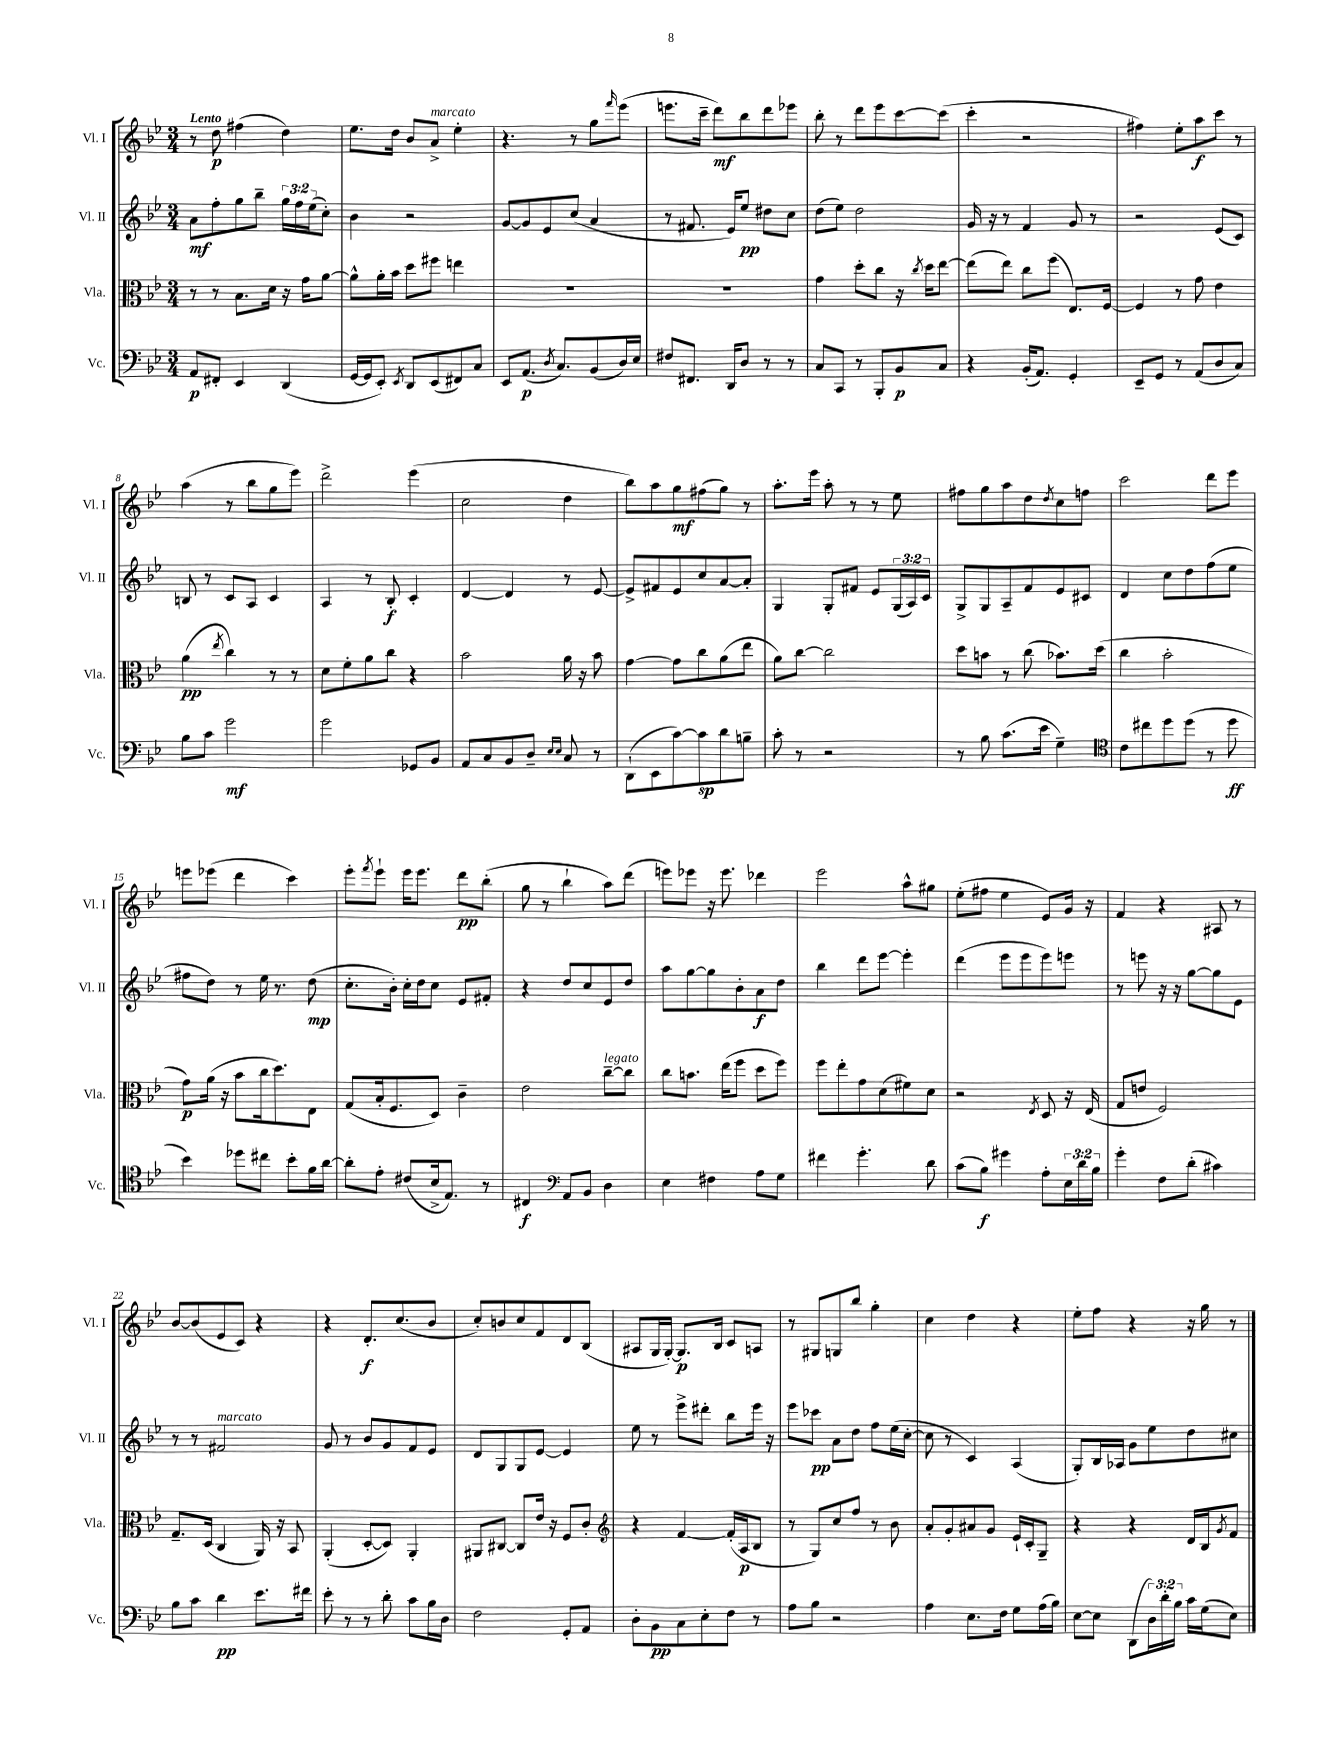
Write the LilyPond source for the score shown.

<<
\new StaffGroup <<
\new Staff = "s0" \with { instrumentName = "Vl. I" shortInstrumentName = "Vl. I" } {
    \clef treble \key bes \major \numericTimeSignature \time 3/4 \tempo "Lento"
    r8 d''8\p fis''4( d''4) |
    ees''8. d''16 bes'8 a'8->^\markup { \italic "marcato" } ees''4-. |
    r4. r8 g''8 \grace { f'''16 } ees'''8( |
    e'''8. c'''16-- d'''8\mf) bes''8 d'''8 ees'''8 |
    bes''8-. r8 d'''8 ees'''8 c'''8~ c'''8( |
    c'''4-. r2 |
    fis''4) ees''8-. a''8\f c'''8 r8 |
    a''4( r8 bes''8 g''8 ees'''8) |
    d'''2-> ees'''4( |
    c''2 d''4 |
    bes''8) a''8 g''8\mf fis''8( g''8) r8 |
    a''8.-. ees'''16 a''8-. r8 r8 ees''8 |
    fis''8 g''8 a''8 d''8 \acciaccatura { d''8 } c''8 f''8 |
    c'''2 d'''8 ees'''8 |
    e'''8 ees'''8( d'''4 c'''4) |
    ees'''8-. \acciaccatura { f'''8 } ees'''8-! ees'''16 ees'''8. d'''8\pp bes''8-.( |
    g''8 r8 bes''4-! a''8) d'''8( |
    e'''8) ees'''8 r16 ees'''8. des'''4 |
    ees'''2 a''8-^ gis''8 |
    ees''8-.( fis''8 ees''4 ees'8) g'16 r16 |
    f'4 r4 ais8 r8 |
    bes'8~ bes'8( ees'8 c'8) r4 |
    r4 d'8.-.\f c''8.( bes'8 |
    c''8-.) b'8 c''8 f'8 d'8 bes8( |
    ais8 g16 g16~-.) g8.\p bes16 c'8 a8 |
    r8 gis8 g8 bes''8 g''4-. |
    c''4 d''4 r4 |
    ees''8-. f''8 r4 r16 g''16 r8 \bar "|." |
}
\new Staff = "s1" \with { instrumentName = "Vl. II" shortInstrumentName = "Vl. II" } {
    \clef treble \key bes \major \numericTimeSignature \time 3/4 \override Staff.TupletNumber.text = #tuplet-number::calc-fraction-text
    a'8\mf f''8-. g''8 bes''8-- \tuplet 3/2 { g''16 f''16 ees''16( } c''8-.) |
    bes'4 r2 |
    g'8~ g'8 ees'8 c''8( a'4 |
    r8 fis'8. ees'16) ees''8\pp dis''8 c''8 |
    d''8( ees''8) d''2 |
    g'16 r16 r8 f'4 g'8 r8 |
    r2 ees'8( c'8) |
    b8 r8 c'8 a8 c'4 |
    a4 r8 bes8-.\f c'4-. |
    d'4~ d'4 r8 ees'8~ |
    ees'8-> fis'8 ees'8 c''8 a'8~ a'8-. |
    g4 g8-. fis'8 ees'8 \tuplet 3/2 { g16( a16) c'16 } |
    g8-> g8 a8-- f'8 ees'8 cis'8 |
    d'4 c''8 d''8 f''8( ees''8 |
    fis''8 d''8) r8 ees''16 r8. d''8\mp( |
    c''8.-. bes'16-.) c''16-. d''16 c''8 ees'8 fis'8-. |
    r4 d''8 c''8 ees'8 d''8 |
    a''8 g''8~ g''8 bes'8-. a'8\f d''8 |
    bes''4 d'''8 ees'''8~ ees'''4-. |
    d'''4( ees'''8 ees'''8 ees'''8) e'''8 |
    r8 e'''8 r16 r16 g''8~ g''8 ees'8 |
    r8 r8 fis'2^\markup { \italic "marcato" } |
    g'8 r8 bes'8 g'8 f'8 ees'8 |
    d'8 g8 g8 ees'8~ ees'4 |
    ees''8 r8 ees'''8-> dis'''8-. bes''8 ees'''16 r16 |
    ees'''8 ces'''8\pp a'8 d''8 f''8 ees''16( c''16~-. |
    c''8 r8 c'4) a4( |
    g8-.) bes16 aes16 g'8 ees''8 d''8 cis''8 \bar "|." |
}
\new Staff = "s2" \with { instrumentName = "Vla." shortInstrumentName = "Vla." } {
    \clef alto \key bes \major \numericTimeSignature \time 3/4
    r8 r8 bes8. d'16 r16 g'16 a'8~ |
    a'8-^ a'16-. bes'16 d''8 fis''8 e''4 |
    R2. |
    R2. |
    g'4 d''8-. c''8 r16 \acciaccatura { c''8 } d''16 ees''8~ |
    ees''8( ees''8) c''8 f''8( ees8.) f16~ |
    f4 r8 g'8 ees'4 |
    a'4\pp( \acciaccatura { ees''8 } c''4) r8 r8 |
    d'8 f'8-. a'8 c''8 r4 |
    bes'2 a'16 r16 bes'8 |
    g'4~ g'8 c''8 a'8( ees''8 |
    a'8) c''8~ c''2 |
    d''8 b'8 r8 c''8( bes'8.) d''16( |
    c''4 bes'2-. |
    g'8\p) a'16( r16 bes'8 c''16 d''8.) ees8 |
    g8( bes16-. f8. d8) c'4-- |
    ees'2 c''8~--^\markup { \italic "legato" } c''8 |
    c''8 b'8. ees''16( f''8 d''8 f''8) |
    f''8 ees''8-. g'8 d'8( fis'8) d'8 |
    r2 \acciaccatura { ees8 } d8 r16 ees16( |
    g8 e'8 f2) |
    g8.-- d16( c4 a,16) r16 bes,8 |
    a,4-.( d8~-. d8) a,4-. |
    ais,8 cis8~ cis8 ees'16 r16 f8 c'8-. |
    \clef treble r4 f'4~ f'16-.( a16\p bes8 |
    r8 g8) c''8 f''8 r8 bes'8 |
    a'8-. g'8-. ais'8 g'8 ees'16-! c'16-. g8-- |
    r4 r4 d'16 bes16 \acciaccatura { g'8 } f'8 \bar "|." |
}
\new Staff = "s3" \with { instrumentName = "Vc." shortInstrumentName = "Vc." } {
    \clef bass \key bes \major \numericTimeSignature \time 3/4 \override Staff.TupletNumber.text = #tuplet-number::calc-fraction-text
    a,8\p fis,8-. ees,4 d,4( |
    g,16~ g,16 ees,8-.) \acciaccatura { ees,8 } d,8 ees,8( fis,8) c8 |
    ees,8 a,8.\p( \acciaccatura { d8 } c8.) bes,8( d16) ees16 |
    fis8 fis,8. d,16 d8 r8 r8 |
    c8 c,8 r8 bes,,8-. bes,8\p c8 |
    r4 bes,16-.( a,8.) g,4-. |
    ees,8-- g,8 r8 a,8( d8 c8) |
    bes8 c'8 g'2\mf |
    g'2 ges,8 bes,8 |
    a,8 c8 bes,8 d8-- \grace { ees16 ees16 } c8 r8 |
    d,8-!( ees,8 c'8~) c'8\sp d'8 b8-- |
    c'8-. r8 r2 |
    r8 bes8 c'8.( ees'16 g4--) |
    \clef tenor c'8 cis''8 d''8 d''8( r8 d''8\ff |
    bes'4) des''8 cis''8 bes'8-. f'16 a'16~ |
    a'8-. ees'8-. cis'8( bes16-> ees8.) r8 |
    cis4\f \clef bass a,8 bes,8 d4 |
    ees4 fis4 a8 g8 |
    fis'4 g'4.-. d'8 |
    c'8( bes8\f) gis'4 a8-. \tuplet 3/2 { ees16 d'16 bes16 } |
    g'4-. f8 d'8-.( cis'4) |
    bes8 c'8 d'4\pp ees'8. fis'16 |
    ees'8-. r8 r8 d'8-. c'8 bes16 d16 |
    f2 g,8-. a,8 |
    d8-. bes,8\pp c8 ees8-. f8 r8 |
    a8 bes8 r2 |
    a4 ees8. f16 g8 a16( bes16) |
    ees8~ ees8 d,8( \tuplet 3/2 { d16) d'16-. bes16 } c'16 g16( ees8) \bar "|." |
}
>>
>>
